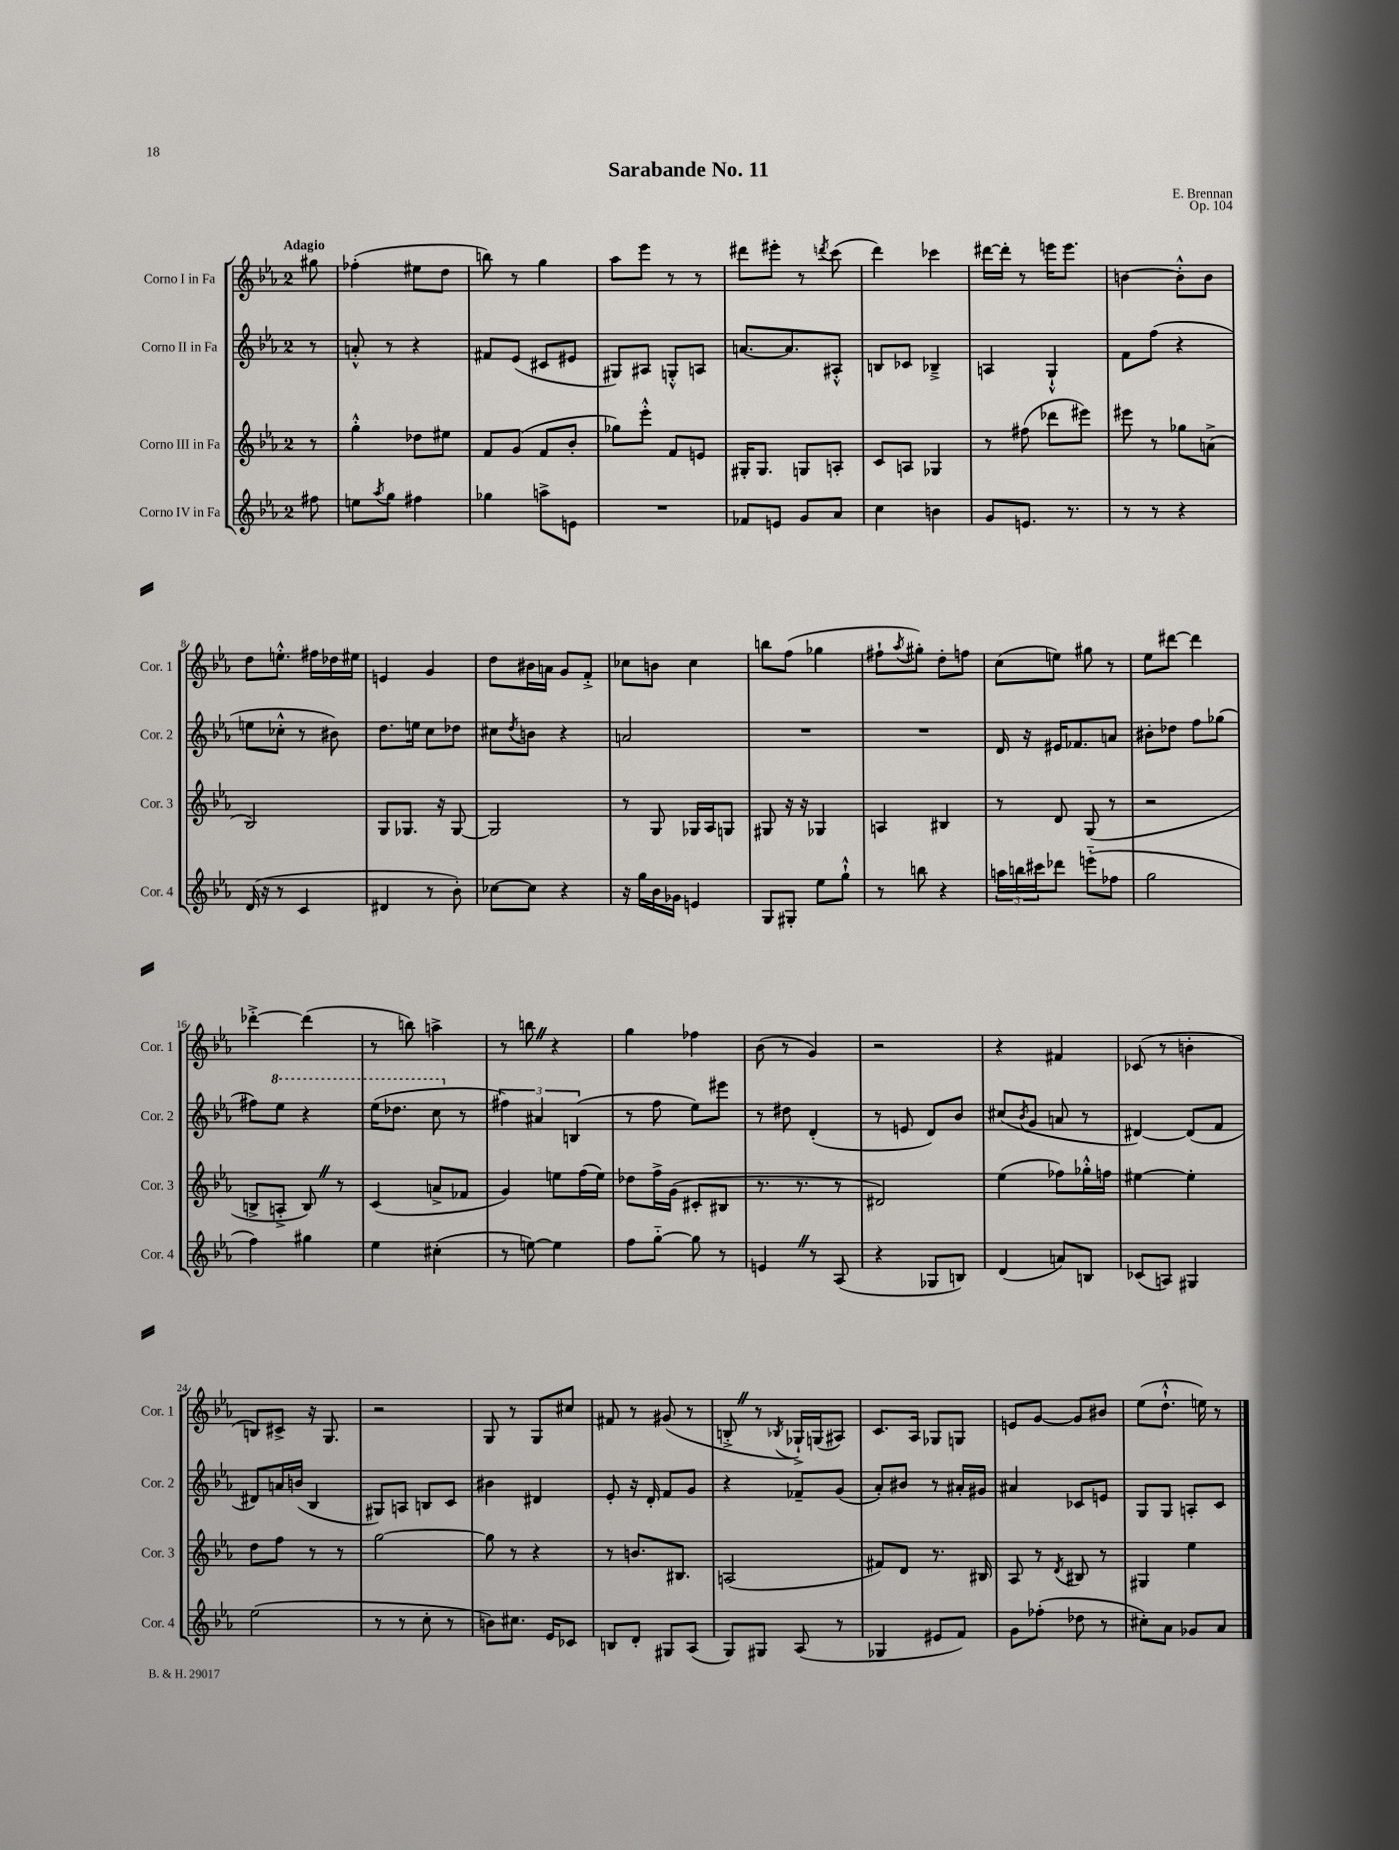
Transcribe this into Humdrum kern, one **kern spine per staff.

**kern	**kern	**kern	**kern
*staff4	*staff3	*staff2	*staff1
*clefG2	*clefG2	*clefG2	*clefG2
*k[b-e-a-]	*k[b-e-a-]	*k[b-e-a-]	*k[b-e-a-]
*M2/4	*M2/4	*M2/4	*M2/4
8ff#	8r	8r	8gg#
=	=	=	=
8ee	4gg'^^	8a'^^	(4ff-'
8qaa-	.	.	.
8gg	.	8r	.
4ff#	8dd-	4r	8ee#
.	8ee#	.	8dd
=	=	=	=
4gg-	8f	8f#	8bb)
.	(8g	(8e-	8r
8aa^	8f	8c#	4gg
8e	8b-'	8e#	.
=	=	=	=
2r	8gg-)	8G#)	8aa-
.	8eee-'^^	8A#	8eee-
.	8f	8G'^^	8r
.	8e	8A	8r
=	=	=	=
8f-	16G#'	[8.a	8ddd#
.	8.G#	.	.
8e	.	.	8eee#'
.	.	8.a]	.
8g	8G	.	8r
.	.	.	8qddd
8a-	8A'	8A#'^^	(8ccc
=	=	=	=
4cc	8c	8B	4ddd)
.	8A	8c-	.
4b	4G-	4B-~^	4ccc-
=	=	=	=
8g	8r	4A	[16ddd#
.	.	.	16ddd#']
8.e	(8ff#	.	8r
.	8ddd-	4G`^^	16eee
8.r	.	.	8.eee
.	8eee#)	.	.
=	=	=	=
8r	8eee#	8f	[4b
8r	8r	(8ff	.
4r	8gg-	4r	8b'^^]
.	(8a^	.	8b
=	=	=	=
(16d	2B-)	8ee	8dd
16r	.	.	.
8r	.	8cc-'^^	8.ee'^^
4c	.	8r	.
.	.	.	16ff#
.	.	8b#)	16dd-
.	.	.	16ee#
=	=	=	=
4d#	8G	8.dd	4e
.	8.G-	.	.
.	.	16ee	.
8r	.	8cc	4g
.	16r	.	.
8b-')	[8G-	8dd-	.
=	=	=	=
[8cc-	2G-]	8cc#	8dd
.	.	8qdd	.
8cc-]	.	8b	16b#
.	.	.	16a
4r	.	4r	8g
.	.	.	8f'^
=	=	=	=
16r	8r	2a	8cc-
16gg	.	.	.
16b-	8G	.	8b
16g-	.	.	.
4e	16G-	.	4cc-
.	16A-	.	.
.	8G	.	.
=	=	=	=
8G	8G#	2r	8bb
8G#'	16r	.	(8ff
.	16r	.	.
8ee-	4G-	.	4gg-
8gg`^^	.	.	.
=	=	=	=
8r	4A	2r	8ff#`
.	.	.	8qaa-
8bb	.	.	8gg#')
4r	4B#	.	8dd'
.	.	.	8ff
=	=	=	=
24aa	8r	16d	(8cc
24bb	.	.	.
.	.	16r	.
24ccc#	.	.	.
8ddd-	8d	16e#	8ee)
.	.	8.f-	.
(8eee'~	(8G	.	8gg#
8ff-	8r	8a	8r
=	=	=	=
2gg	2r	8b#'	8ee-
.	.	8dd-	[8ddd#
.	.	8ff	4ddd#]
.	.	(8gg-	.
=	=	=	=
4ff)	8B^	8ff#)	[4ddd-'^
.	8A'^	8eee-	.
4gg#	8B)	4r	(4ddd-]
.	8r	.	.
=	=	=	=
4ee-	(4c	(16eee-	8r
.	.	8.ddd-	.
.	.	.	8bb)
(4cc#'	8a^	8ccc	4aa^
.	8f-	8r	.
=	=	=	=
8r	4g)	6ff#)	8r
[8ee)	.	.	8bb
.	.	6a#	.
4ee]	8ee	.	4r
.	.	(6B	.
.	(16ff	.	.
.	16ee)	.	.
=	=	=	=
8ff	8dd-	8r	4gg
[8gg'~	16ff^	8ff	.
.	(16g	.	.
8gg]	8c#'	8ee-)	4ff-
8r	8B#	8eee#	.
=	=	=	=
4e	8.r	8r	(8b-
.	.	8dd#	8r
.	8.r	.	.
8r	.	(4d'	4g)
(8A-	8r	.	.
=	=	=	=
4r	2d#)	8r	2r
.	.	8e	.
8G-	.	8d)	.
8B)	.	8b-	.
=	=	=	=
(4d	(4ee-	(8cc#	4r
.	.	8qb-	.
.	.	8g	.
8a)	8ff-)	8a	4f#
8B	16gg-'^^	8r	.
.	16ff	.	.
=	=	=	=
(8c-	[4ee#	[4d#)	(8c-
8A)	.	.	8r
4G#	4ee#']	(8d#]	4b'
.	.	8f	.
=	=	=	=
(2ee-	8dd	8d#)	8B)
.	8ff	16a	8c#^
.	.	(16b	.
.	8r	4B-	16r
.	.	.	8.G
.	8r	.	.
=	=	=	=
8r	[2gg	8G#)	2r
8r	.	8A	.
8cc'	.	8B	.
8r	.	8c	.
=	=	=	=
8b)	8gg]	4b#	8G
8.cc#	8r	.	8r
.	4r	4d#	8G
16e-	.	.	.
8c-	.	.	8cc#
=	=	=	=
8B	8r	8e-'	8f#
8d'	8.b	16r	8r
.	.	16d'	.
8G#	.	8f	(8g#
.	8.B#	.	.
(8A-	.	8g	8r
=	=	=	=
8G)	(2A	4r	8B'^
8G#	.	.	8r
.	.	.	8qB-
(8A-	.	8f-~	16G-`^)
.	.	.	(16G
8r	.	(8g	8A#)
=	=	=	=
4G-	8f#)	8a-')	8.c
.	8d	8b#	.
.	.	.	16A-
8e#	8.r	8r	8G-
8f)	.	16a#'	8G
.	16B#	16g#	.
=	=	=	=
8g	8A-	4a#	8e
(8ff-'	8r	.	[8g
.	8qd	.	.
8dd-	8B#	8c-	8g]
8r	8r	8e	8b#
=	=	=	=
8cc#')	4G#	8G	(8ee-
8a-	.	8G	8.dd`^^
8g-	4ee-	8A'	.
.	.	.	16ee)
8a-	.	8c	8r
==	==	==	==
*-	*-	*-	*-
